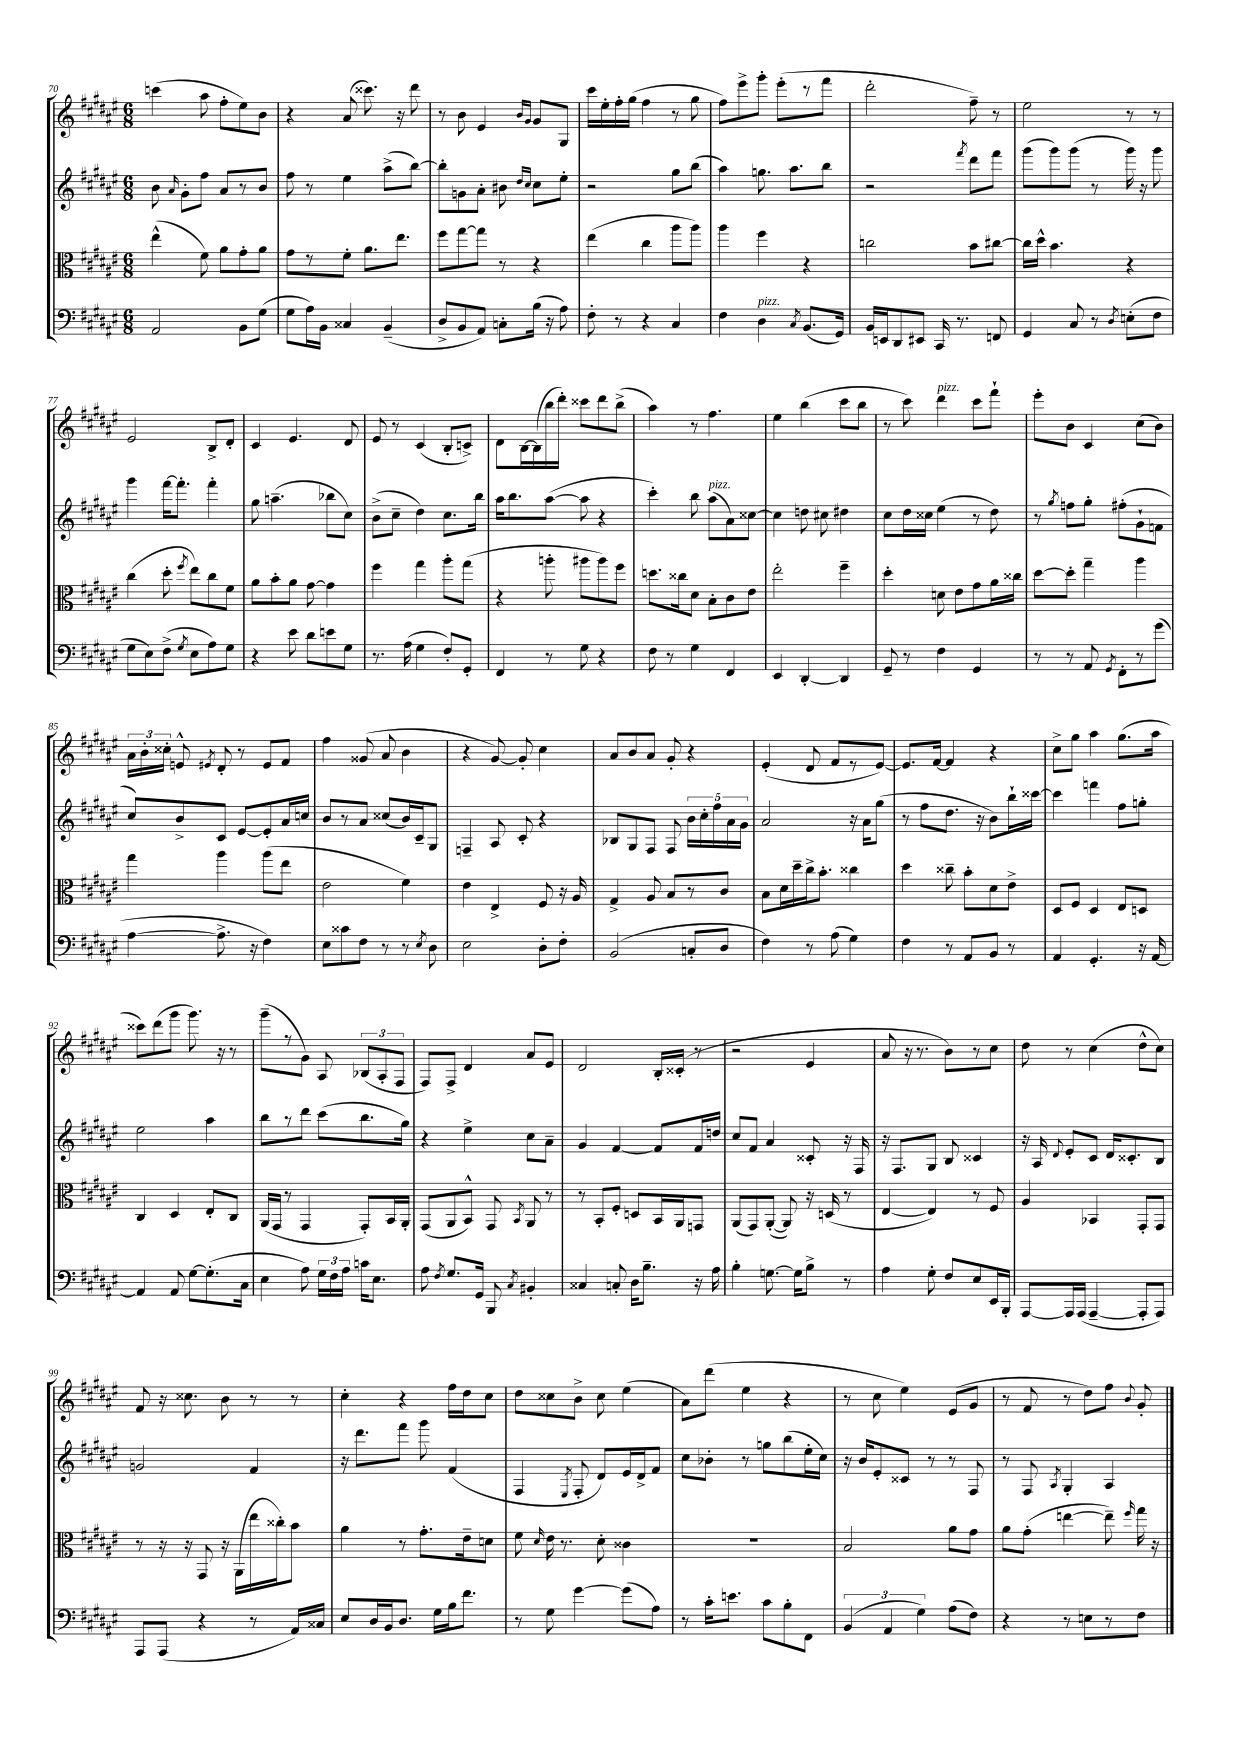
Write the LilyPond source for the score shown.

<<
\new StaffGroup <<
\new Staff = "s0" {
    \clef treble \key fis \major \numericTimeSignature \time 6/8
    \autoBeamOff c'''4( ais''8 fis''8[-. eis''8) b'8] |
    r4 ais'8( cisis'''8.) r16 dis'''8 |
    r8 b'8 eis'4 \grace { b'16[ gis'16] } gis'8[ gis8] |
    cis'''16[ eis''16-. fis''16-. gis''16]( fis''4 r8 gis''8 |
    fis''8[) eis'''8-> gis'''8]-. eis'''8[-.( r8 fis'''8] |
    dis'''2-. fis''8--) r8 |
    eis''2 r8 r8 |
    eis'2 b8[-> dis'8]-. |
    cis'4 eis'4. dis'8 |
    eis'8 r8 cis'4( b8[-. c'8]->) |
    dis'8[ b16~ b16( b''16 dis'''16]-.) cisis'''8[ dis'''8 b''8]->( |
    ais''4) r8 fis''4. |
    eis''4 b''4( cis'''8[ b''8] |
    r8 cis'''8) dis'''4^\markup { \italic "pizz." } cis'''8[ fis'''8]-! |
    eis'''8[-. b'8] cis'4 cis''8[( b'8]) |
    \tuplet 3/2 { ais'16[ b'16-. cisis''16]-. } e'8-^ \acciaccatura { eis'8 } dis'8-. r8 eis'8[ fis'8] |
    fis''4 gisis'8( ais'8 b'4 |
    r4 gis'8~) gis'8-. cis''4 |
    ais'8[ b'8 ais'8] gis'8-. r4 |
    eis'4-.( dis'8 fis'8[ r8 eis'8]~) |
    eis'8.[ fis'16]~ fis'4 r4 |
    cis''8[-> gis''8] ais''4 gis''8.[( ais''16] |
    cisis'''8[) dis'''8( gis'''8] gis'''8.) r16 r8 |
    gis'''8[--( r8 gis'8]) ais8 \tuplet 3/2 { bes8[( ais8-. fis8] } |
    fis8[) fis8]-> dis'4 ais'8[ eis'8] |
    dis'2 b16[-. cisis'16]-.( r8 |
    r2 eis'4 |
    ais'8 r16 r8. b'8[) r8 cis''8] |
    dis''8 r8 cis''4( dis''8[-^ cis''8]) |
    fis'8 r16 cisis''8. b'8 r8 r8 |
    cis''4-. r4 fis''16[ dis''16 cis''8] |
    dis''8[ cisis''8 b'8]-> cisis''8 eis''4( |
    ais'8[) dis'''8]( eis''4 r4 |
    r8 cis''8 eis''4) eis'8[( gis'8] |
    r8 fis'8 r8 dis''8[) fis''8] \appoggiatura { b'8 } gis'8-. \bar "|." |
}
\new Staff = "s1" {
    \clef treble \key fis \major \numericTimeSignature \time 6/8
    \autoBeamOff b'8 \grace { ais'16 } gis'8[-. fis''8] ais'8[ r8 b'8] |
    fis''8 r8 eis''4 ais''8[->( b''8]~) |
    b''8[-. g'8 ais'8]-. bis'8 \grace { dis''16[ cis''16] } cis''8[ eis''8]-. |
    r2 gis''8[ b''8]( |
    ais''4) g''8. ais''8.[ b''8] |
    r2 \acciaccatura { fis'''8 } dis'''8[ fis'''8] |
    gis'''8[( gis'''8) gis'''8]( r8 gis'''16) r16 gis'''8 |
    gis'''4 fis'''16[~ fis'''8.]-. fis'''4-. |
    gis''8 a''4.--( bes''8[ cis''8]) |
    b'8[->( cis''8]-- dis''4) cis''8.[ b''16] |
    ais''16[ b''8. ais''8]~( ais''8 r4 |
    cis'''4-.) b''8 ais''8[^\markup { \italic "pizz." }( ais'8) cisis''8]~ |
    cisis''4 d''8 cis''8 dis''4 |
    cis''8[ dis''16 cisis''16] eis''4( r8 dis''8) |
    r8 \acciaccatura { gis''8 } f''8[ gis''8]-. fis''8[-.( gis'8-! f'8] |
    cis''8[) b'8-> cis'8] eis'8[~ eis'8-. ais'16 c''16] |
    b'8[ r8 ais'8] cisis''8[( b'16) cis'16-- gis8] |
    f4-- ais8 cis'8-. r4 |
    bes8[ gis8 fis8] fis8 \tuplet 5/4 { b'16[ cis''16-. fis''16 ais'16 gis'16] } |
    ais'2 r16 ais'16[ gis''8]( |
    r8 fis''8[ dis''8.] r16 b'8[) b''16-! cisis'''16]~ |
    cisis'''4 f'''4 fis''8[ g''8]-. |
    eis''2 ais''4 |
    b''8[ r8 dis'''8] cis'''8[( b''8. gis''16]) |
    r4 eis''4-> cis''8[ ais'8]-- |
    gis'4 fis'4~ fis'8[ fis'16 d''16] |
    cis''8[ fis'8] ais'4 cisis'8-. r16 fis16 |
    r16 fis8.[ gis8] b8 cisis'4 |
    r16 ais16 \appoggiatura { dis'8 } eis'8[-. cis'8] dis'16[ cisis'8.-. b8] |
    g'2 fis'4 |
    r16 dis'''8.[ fis'''8] gis'''8 fis'4( |
    fis4 \acciaccatura { eis8 } fis8-. dis'8[) eis'16 dis'16-> fis'8] |
    cis''8[ bes'8]-. r8 g''8[ b''8( eis''16-. cis''16]) |
    r16 b'16[ eis'8-. cisis'8] r8 r8 fis8 |
    r8 fis8 \acciaccatura { ais8 } gis4-. ais4 \bar "|." |
}
\new Staff = "s2" {
    \clef alto \key fis \major \numericTimeSignature \time 6/8
    \autoBeamOff eis''4-^( fis'8) ais'8[ gis'8-. ais'8] |
    gis'8[ r8 fis'8]-. ais'8.[ eis''8.] |
    fis''8[ gis''8~ gis''8] r8 r4 |
    eis''4( cis''4 ais''8[ ais''8]) |
    ais''4 fis''4 r4 |
    c''2 b'8[ cis''8]~ |
    cis''16[ dis''16]-^ b'4. r4 |
    cis''4( dis''8-. \acciaccatura { fis''8 } eis''8[) cis''8 fis'8] |
    ais'8[ b'8-. ais'8] gis'8~ gis'4 |
    fis''4 gis''4 ais''8[-. gis''8]( |
    r4 a''8-. ais''8[ ais''8) fis''8] |
    d''8.[ cisis''16 dis'8] b8[-. cis'8 eis'8] |
    eis''2-. fis''4-- |
    dis''4-. d'8 eis'8[ gis'8 ais'16 cisis''16] |
    dis''8[~ dis''8]-. gis''4-- ais''4 |
    gis''4 ais''4 ais''8[( eis''8] |
    eis'2 fis'4) |
    eis'4 eis4-> fis8 r16 ais16 |
    gis4-> ais8 b8[ r8 cis'8] |
    b8[ dis'16 dis''16-- cis''16-> b'8.]-. cisis''4 |
    dis''4 cisis''8-- b'8[-. dis'8 eis'8]-> |
    dis8[ fis8] dis4 eis8[ d8] |
    cis4 dis4 eis8[-. cis8] |
    ais,16[( gis,16] r8 gis,4 gis,8[-.) b,16 ais,16]-. |
    gis,8[( ais,8 b,8]-^) gis,8 \acciaccatura { b,8 } ais,8 r8 |
    r8 b,8[-. fis8]-. d8[ b,16 ais,16 g,8] |
    ais,8[( gis,8) ais,8]~-.( ais,8) r16 d16( r8 |
    eis4~ eis4) r8 fis8 |
    ais4 bes,4 gis,8[-. gis,8] |
    r8 r16 r16 gis,8 r16 ais,16[( eis''16 cisis''16-.) b'8] |
    ais'4 r8 gis'8.[-. eis'16-- d'8] |
    fis'8 \grace { dis'16 } eis'16 r8. dis'8-. cisis'4 |
    R2. |
    b2 ais'8[ gis'8] |
    ais'8[ gis'8]-.( e''4~ e''8--) \grace { fis''16 } gis''16 r16 \bar "|." |
}
\new Staff = "s3" {
    \clef bass \key fis \major \numericTimeSignature \time 6/8
    \autoBeamOff ais,2 b,8[ gis8]( |
    gis8[ ais16) b,16] cisis4 b,4--( |
    dis8[-> b,8 ais,8]) c8[-. b16]( r16 ais8) |
    fis8-. r8 r4 cis4 |
    fis4 dis4^\markup { \italic "pizz." } \acciaccatura { cis8 } b,8.[( gis,16]) |
    b,16[ e,16 dis,8 eis,8] cis,16 r8. f,8 |
    gis,4 cis8 r8 \acciaccatura { dis8 } e8[-.( fis8] |
    gis8[ eis8) fis8]->( \acciaccatura { gis8 } eis8[ ais8) gis8] |
    r4 eis'8 dis'8[ e'8 gis8] |
    r8. ais16( gis4 fis8[-.) gis,8]-. |
    fis,4 r8 gis8 r4 |
    fis8 r8 gis4 fis,4 |
    eis,4 dis,4~-. dis,4 |
    gis,8-- r8 fis4 gis,4 |
    r8 r8 ais,8 \acciaccatura { gis,8 } fis,8[-. r8 gis'8]( |
    ais4~ ais8.-> r16 fis4) |
    eis8[ cisis'8 fis8] r8 r8 \acciaccatura { eis8 } dis8 |
    eis2 dis8[-. fis8]-. |
    b,2( c8[-. dis8] |
    fis4) r8 ais8( gis4) |
    fis4 r8 ais,8[ b,8] r8 |
    ais,4 gis,4.-. r16 ais,16~ |
    ais,4 ais,8 gis8[~ gis8.-.( cis16] |
    eis4 ais8) \tuplet 3/2 { gis16[ fis16 ais16] } c'16[ eis8.] |
    ais8 \acciaccatura { fis8 } gis8.[ gis,16] b,,8 \acciaccatura { cis8 } bis,4-. |
    cisis4 c8-. dis16[ b8.]-- r16 ais16 |
    b4-. g8.~ g16[ b8]-> r8 |
    ais4 gis8-. fis8[ eis8 eis,16 b,,16]-. |
    ais,,8[~ ais,,16 ais,,16]( ais,,4~-- ais,,8[-. ais,,8]) |
    ais,,8[ ais,,8]( r4 r8 ais,16[) cisis16] |
    eis8[ dis16 b,16 dis8.] gis16[ b16 fis'8.] |
    r8 gis8 gis'4~ gis'8[( ais8]) |
    r8 cis'16[-. e'8.] cis'8[ b8-. fis,8] |
    \tuplet 3/2 { b,4( ais,4 gis4) } ais8[( fis8]) |
    r4 r8 e8[ r8 fis8] \bar "|." |
}
>>
>>
\layout { \context { \Score currentBarNumber = #70 } }
